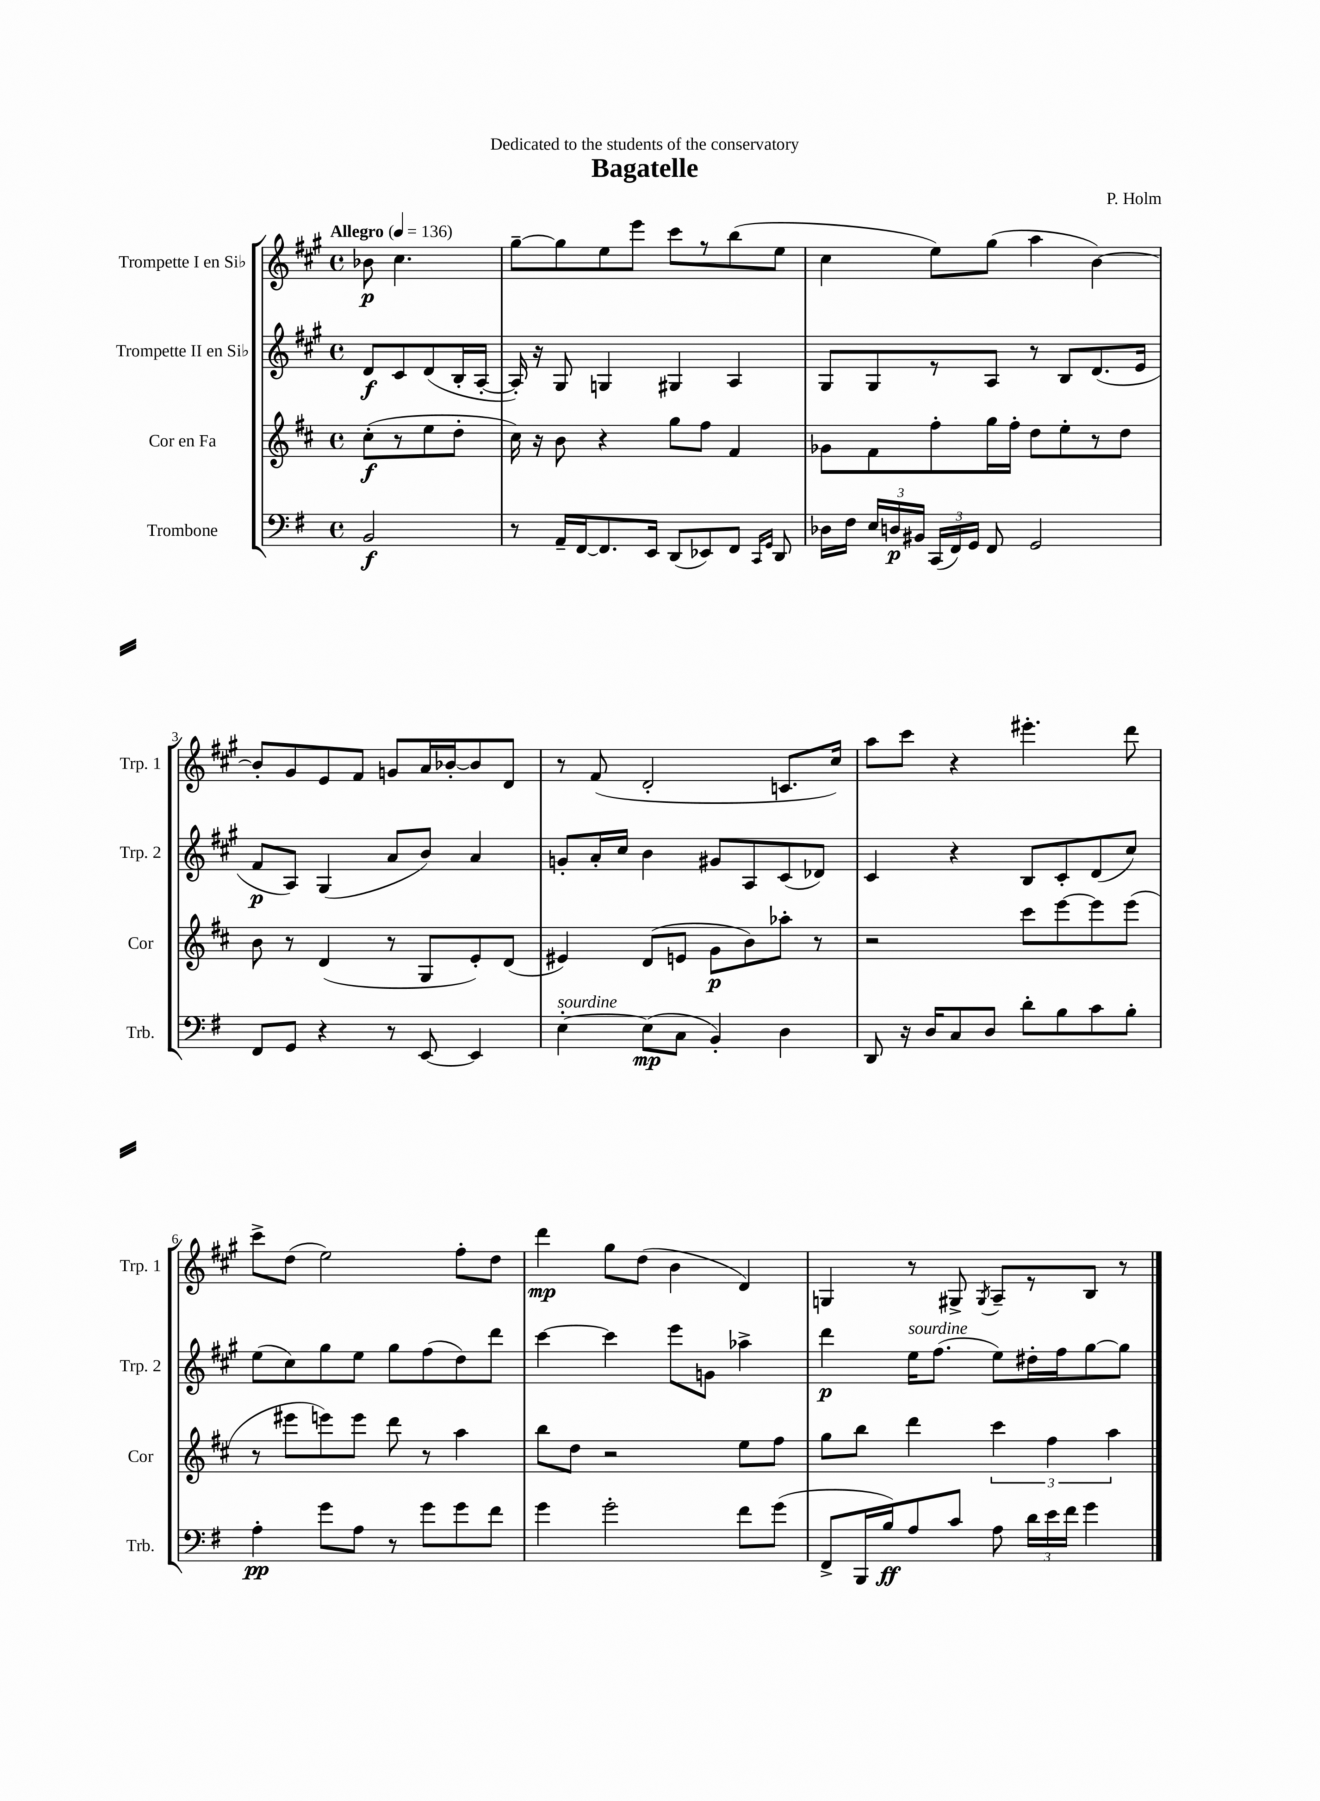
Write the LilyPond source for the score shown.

\header { title = "Bagatelle" composer = "P. Holm" dedication = "Dedicated to the students of the conservatory" }
<<
\new StaffGroup <<
\new Staff = "s0" \with { instrumentName = "Trompette I en Sib" shortInstrumentName = "Trp. 1" } {
    \clef treble \key a \major \defaultTimeSignature \time 4/4 \partial 2 \tempo "Allegro" 4 = 136
    \autoBeamOff bes'8\p cis''4. |
    gis''8[~-- gis''8 e''8 e'''8] cis'''8[ r8 b''8( e''8] |
    cis''4 e''8[) gis''8]( a''4 b'4~) |
    b'8[-. gis'8 e'8 fis'8] g'8[ a'16 bes'16~-. bes'8 d'8] |
    r8 fis'8( d'2-. c'8.[ cis''16]) |
    a''8[ cis'''8] r4 eis'''4.-. d'''8 |
    cis'''8[-> d''8]( e''2) fis''8[-. d''8] |
    d'''4\mp gis''8[ d''8]( b'4 d'4) |
    g4 r8 gis8-> \acciaccatura { gis8 } a8[-- r8 b8] r8 \bar "|." |
}
\new Staff = "s1" \with { instrumentName = "Trompette II en Sib" shortInstrumentName = "Trp. 2" } {
    \clef treble \key a \major \defaultTimeSignature \time 4/4 \partial 2
    \autoBeamOff d'8[\f cis'8 d'8( b16-. a16]~-. |
    a16-.) r16 gis8 g4 gis4 a4 |
    gis8[ gis8 r8 a8] r8 b8[ d'8.( e'16] |
    fis'8[\p a8]) gis4( a'8[ b'8]) a'4 |
    g'8[-. a'16-. cis''16] b'4 gis'8[ a8 cis'8( des'8]) |
    cis'4 r4 b8[ cis'8-. d'8( cis''8]) |
    e''8[( cis''8) gis''8 e''8] gis''8[ fis''8( d''8) d'''8] |
    cis'''4~ cis'''4 e'''8[ g'8] aes''4-> |
    d'''4\p e''16[^\markup { \italic "sourdine" } fis''8.]( e''8[) dis''16-. fis''16 gis''8~ gis''8] \bar "|." |
}
\new Staff = "s2" \with { instrumentName = "Cor en Fa" shortInstrumentName = "Cor" } {
    \clef treble \key d \major \defaultTimeSignature \time 4/4 \partial 2
    \autoBeamOff cis''8[-.\f( r8 e''8 d''8]-. |
    cis''16) r16 b'8 r4 g''8[ fis''8] fis'4 |
    ges'8[ fis'8 fis''8-. g''16 fis''16]-. d''8[ e''8-. r8 d''8] |
    b'8 r8 d'4( r8 g8[ e'8-.) d'8]( |
    eis'4) d'8[( e'8] g'8[\p b'8) aes''8]-. r8 |
    r2 cis'''8[ e'''8~ e'''8 e'''8]( |
    r8 eis'''8[ e'''8) e'''8] d'''8 r8 a''4 |
    b''8[ d''8] r2 e''8[ fis''8] |
    g''8[ b''8] d'''4 \tuplet 3/2 { cis'''4 fis''4 a''4 } \bar "|." |
}
\new Staff = "s3" \with { instrumentName = "Trombone" shortInstrumentName = "Trb." } {
    \clef bass \key g \major \defaultTimeSignature \time 4/4 \partial 2
    \autoBeamOff b,2\f |
    r8 a,16[-- fis,16~ fis,8. e,16] d,8[( ees,8) fis,8] \grace { c,16[ g,16] } d,8 |
    des16[ fis16] \tuplet 3/2 { e16[ d16\p bis,16] } \tuplet 3/2 { c,16[( fis,16) g,16] } fis,8 g,2 |
    fis,8[ g,8] r4 r8 e,8~ e,4 |
    e4~-.^\markup { \italic "sourdine" } e8[\mp( c8] b,4-.) d4 |
    d,8 r16 d16[ c8 d8] d'8[-. b8 c'8 b8]-. |
    a4-.\pp g'8[ a8] r8 g'8[ g'8 fis'8] |
    g'4 g'2-. fis'8[ g'8]( |
    fis,8[-> b,,16 b16\ff) a8 c'8] a8 \tuplet 3/2 { d'16[ e'16 fis'16] } g'4 \bar "|." |
}
>>
>>
